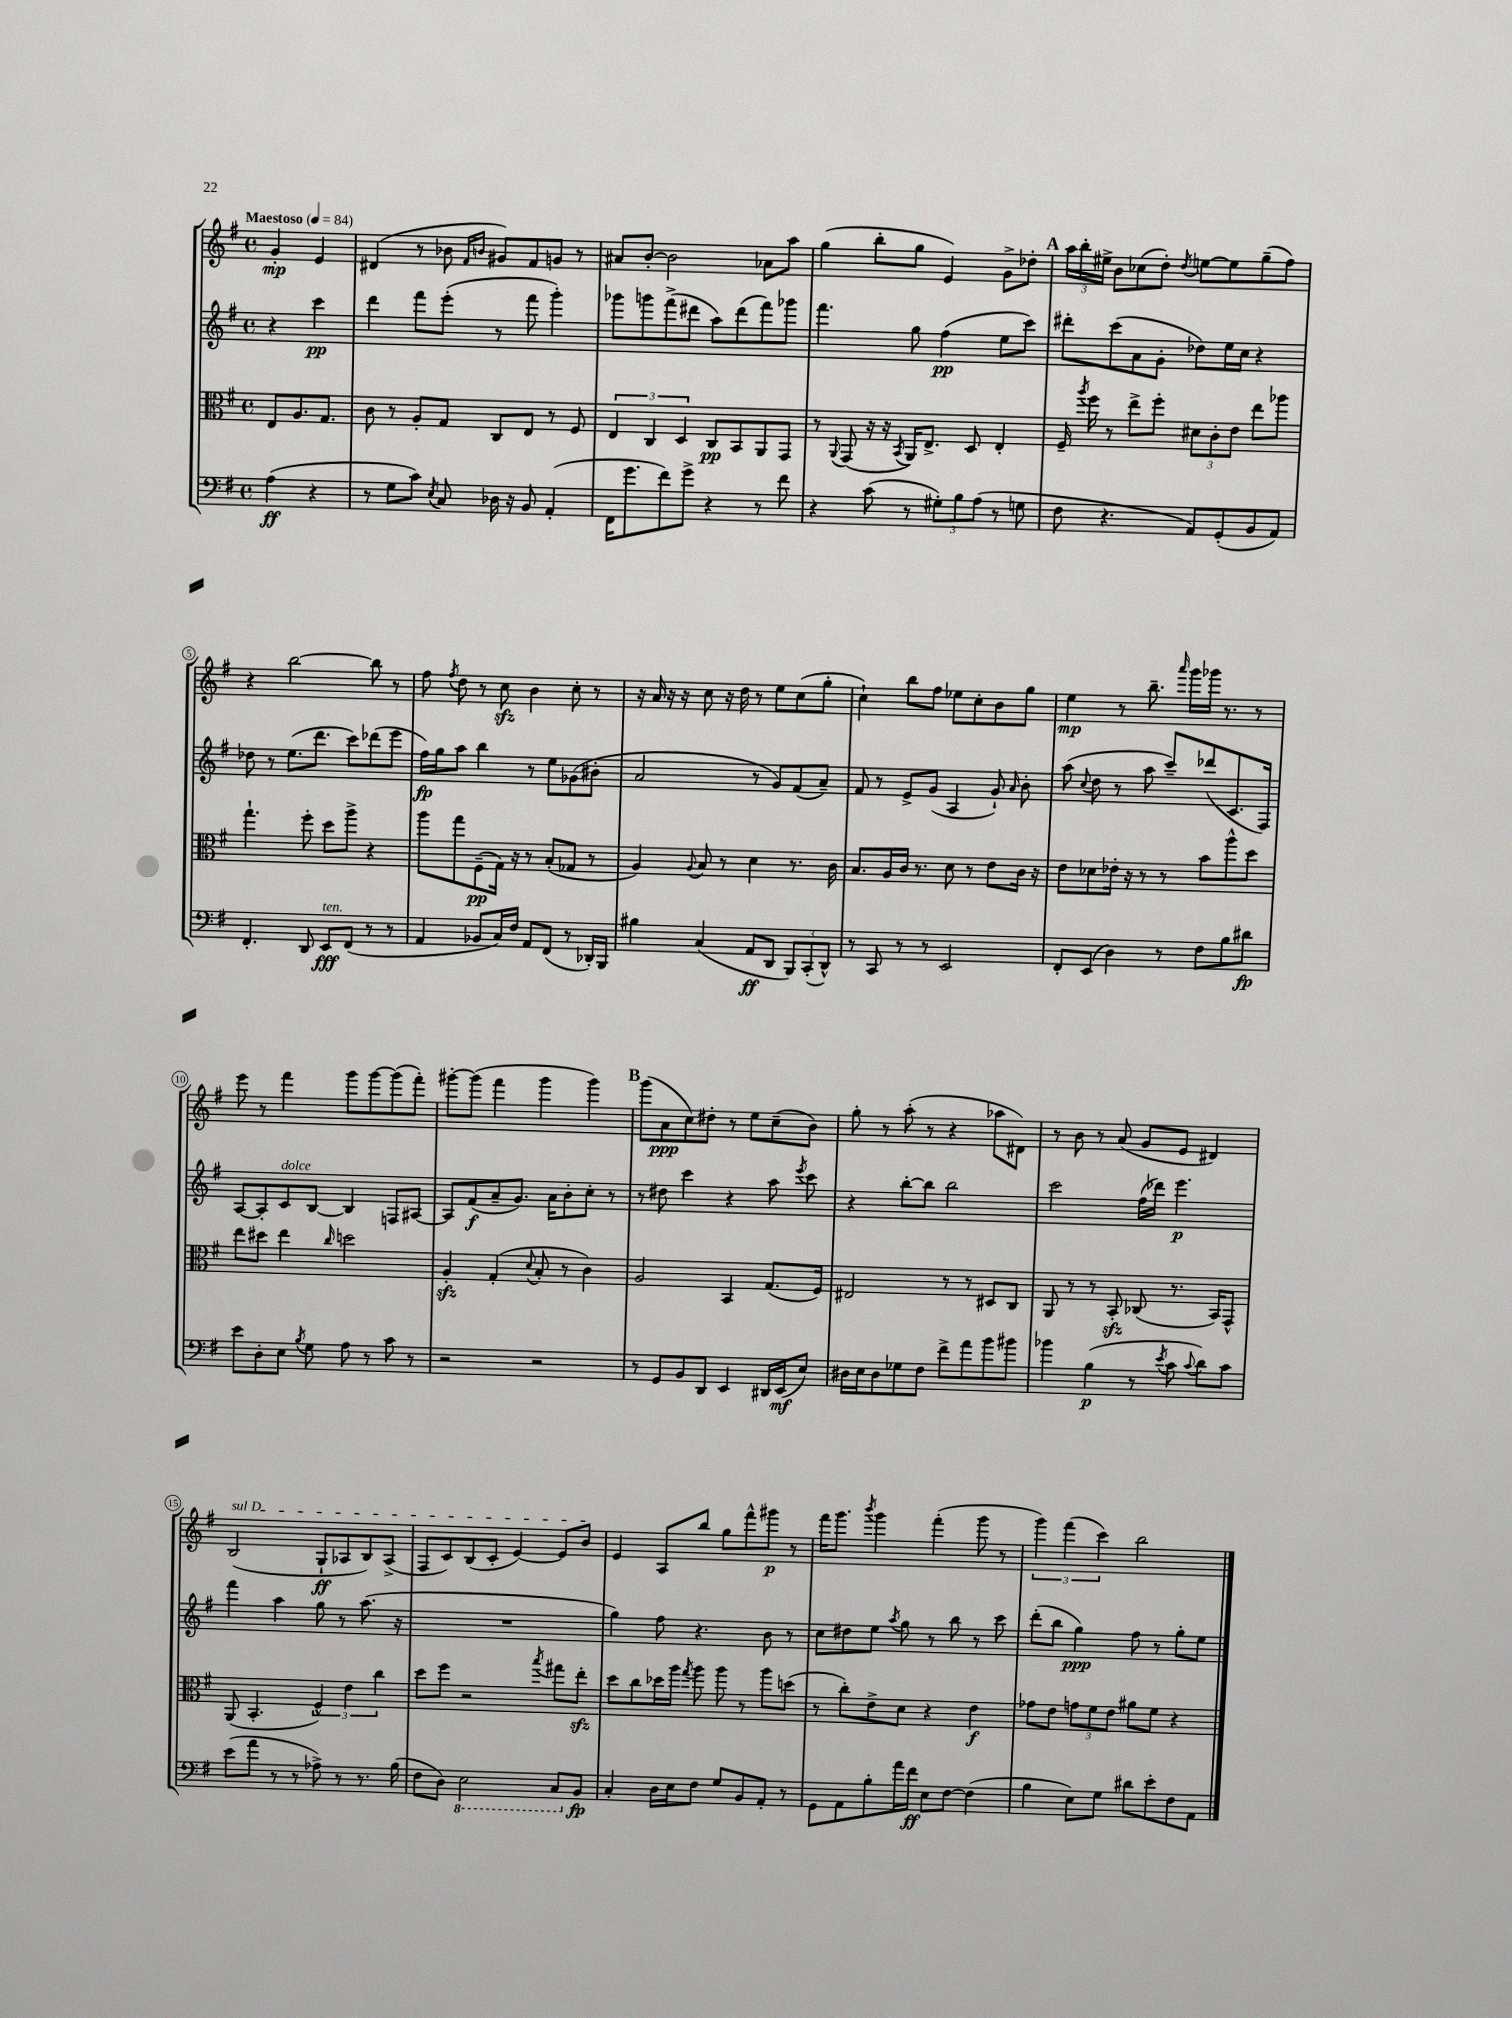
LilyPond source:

<<
\new StaffGroup <<
\new Staff = "s0" {
    \clef treble \key g \major \defaultTimeSignature \time 4/4 \partial 2 \tempo "Maestoso" 4 = 84
    \autoBeamOff g'4-.\mp e'4 |
    dis'4( r8 bes'8 \grace { fis'16[ b'16] } gis'8[) fis'8 g'8] r8 |
    ais'8[ b'8]~-. b'2 aes'8[ a''8] |
    g''4( b''8[-. g''8] e'4) g'8[-> des''8]-. |
    \mark \markup { \bold "A" } \tuplet 3/2 { a''16[ b''16-. eis''16]-> } b'8[ ces''8( d''8]-.) \acciaccatura { d''8 } e''8[~ e''8 g''8--( fis''8]) |
    r4 b''2~ b''8 r8 |
    fis''8 \acciaccatura { fis''8 } d''8 r8 c''8\sfz b'4 c''8-. r8 |
    r16 a'16 r16 r16 c''8 r16 d''16 r8 e''8[ c''8( g''8]-. |
    c''4-!) b''8[ fis''8] ees''8[ c''8-. b'8 g''8] |
    e''4\mp r8 b''8.-- \grace { a'''16 } g'''16[ ges'''16] r8. r8 |
    e'''8 r8 fis'''4 g'''8[ g'''8~ g'''8( fis'''8]-.) |
    gis'''8[~-. gis'''8]( fis'''4 gis'''4 gis'''4) |
    \mark \markup { \bold "B" } g'''8[( a'8\ppp c''8) dis''8]-. r8 e''8[ c''8--( b'8]) |
    g''8-. r8 a''8-.( r8 r4 aes''8[ dis'8]) |
    r8 b'8 r8 a'8( g'8[ e'8] dis'4) |
    \once \override TextSpanner.bound-details.left.text = \markup { \italic "sul D" } b2\startTextSpan( g8[-!\ff aes8 b8) aes8]->( |
    fis8[ c'8) b8( c'8]-. e'4~) e'8[ b'8]\stopTextSpan |
    e'4 a8[ b''8] g''8[ fis'''8-^ gis'''8]\p r8 |
    fis'''16[ g'''8.] \acciaccatura { b'''8 } g'''4 fis'''4-.( g'''8 r8 |
    \tuplet 3/2 { g'''4) fis'''4( c'''4) } b''2 \bar "|." |
}
\new Staff = "s1" {
    \clef treble \key g \major \defaultTimeSignature \time 4/4 \partial 2
    \autoBeamOff r4 c'''4\pp |
    d'''4 fis'''8[ e'''8]-.( r8 fis'''8 g'''4-.) |
    ges'''8[ g'''8 fis'''8->( dis'''8] a''8[) dis'''8( fis'''8) ges'''8] |
    fis'''4. g''8 fis''4\pp( e''8[ c'''8]) |
    \mark \markup { \bold "A" } dis'''8[-. c'''8( a'8 g'8]-. des''8[) e''16 c''16] r4 |
    des''8 r8 e''8.[( d'''8.] c'''8[) des'''8( e'''8] |
    fis''16[\fp) g''16 a''8] b''4 r8 e''8[ ges'8( bis'8]-. |
    a'2 r8 g'8[) fis'8( a'8]--) |
    fis'8 r8 e'8[-> g'8]( a4 g'8-!) \grace { a'16 } b'8-. |
    a''8( \appoggiatura { c''8 } d''8 r8 a''8 c'''8[--) des'''8( c'8. fis16]) |
    a8[~ a8-. c'8^\markup { \italic "dolce" } b8]~ b4 f8[ ais8]~ |
    ais8[ fis'8\f( a'8-- g'8.]) a'16[ b'8-. c''8]-. r8 |
    \mark \markup { \bold "B" } r8 dis''8 c'''4 r4 a''8 \acciaccatura { e'''8 } c'''8 |
    r4 b''8[~-. b''8] b''2 |
    c'''2 fis''16[( des'''16]) e'''4.\p |
    fis'''4 a''4 g''8 r8 a''8.( r16 |
    R1 |
    g''4) fis''8 r4. b'8 r8 |
    c''8[ dis''8 e''8] \acciaccatura { a''8 } g''8 r8 b''8 r8 c'''8 |
    d'''8[-.( b''8] g''4\ppp) fis''8 r8 g''8[-. e''8] \bar "|." |
}
\new Staff = "s2" {
    \clef alto \key g \major \defaultTimeSignature \time 4/4 \partial 2
    \autoBeamOff e8[ a8. g8.] |
    c'8 r8 a8[-. g8] c8[ e8] r8 fis8 |
    \tuplet 3/2 { e4 c4 d4 } c8[\pp b,8 a,8 g,8] |
    r8 \appoggiatura { a,8 } g,8( r16 r16 \acciaccatura { b,8 } a,16[) e8.]-> d8 e4-. |
    \mark \markup { \bold "A" } fis16-- \acciaccatura { a''8 } fis''16 r8 e''8[-> fis''8]-. \tuplet 3/2 { dis'8[ c'8-. e'8] } e''8[ aes''8] |
    g''4.-! fis''8-. d''8[ a''8]-> r4 |
    a''8[ g''8 fis8--\pp( g16]) r16 r8 b8[-.( ges8] r8 |
    a4) \appoggiatura { a8 } b8 r8 d'4 r8. c'16 |
    b8.[ a16 c'16] r8. d'8 r8 e'8[ c'16] r16 |
    e'8[ des'8 ees'16]-. r16 r8 r8 b'8[ a''8-^ d''8] |
    e''8[ dis''8] e''4 \grace { c''16 } d''2 |
    a4-.\sfz g4-.( \appoggiatura { d'8 } b8-. r8 c'4) |
    \mark \markup { \bold "B" } a2 b,4 g8.[( fis16]) |
    eis2 r8 r8 dis8[ c8] |
    a,8 r8 r8 b,8-.\sfz ces8( r8. b,16[) g,8]-^ |
    a,8( b,4.-. \tuplet 3/2 { fis4-^) e'4 c''4 } |
    d''8[ fis''8] r2 \acciaccatura { b''8 } gis''8[ e''8]-.\sfz |
    d''8[ c''8 des''16 a''16] \acciaccatura { g''8 } a''8 a''8 r8 a''8[ d''8]( |
    r8 c''8[-.) e'8-> d'8] r4 e'4\f |
    ges'8[ e'8] \tuplet 3/2 { g'8[ fis'8 e'8] } ais'8[ fis'8] r4 \bar "|." |
}
\new Staff = "s3" {
    \clef bass \key g \major \defaultTimeSignature \time 4/4 \partial 2
    \autoBeamOff a4\ff( r4 |
    r8 g8[ c'8]) \acciaccatura { e8 } c8 des16 r16 b,8 a,4-.( |
    fis,16[ g'8. fis'8) g'8]-> r4 r8 fis'8 |
    r4 c'8( r8 \tuplet 3/2 { gis8[-.) b8 a8]( } r8 g8 |
    \mark \markup { \bold "A" } fis8 r4. a,8[) g,8-.( b,8 a,8]) |
    fis,4.-. d,8 e,8[\fff^\markup { \italic "ten." } fis,8]( r8 r8 |
    a,4 bes,8[ c16) fis16] a,8[ fis,8]( r8 des,16[-.) b,,16] |
    bis4 c4( a,8[\ff d,8] \tuplet 3/2 { b,,8[) c,8-.( d,8]-^) } |
    r8 c,8 r8 r8 e,2 |
    fis,8[-. e,8]( d4) r8 fis8[ b8 dis'8]\fp |
    e'8[ d8-. e8] \acciaccatura { b8 } g8 a8 r8 c'8 r8 |
    r2 r2 |
    \mark \markup { \bold "B" } r8 g,8[ b,8 d,8] e,4 dis,16[ e,16\mf( e8]) |
    dis16[ e16 dis8 ges8 fis8] fis'8[-> a'8 b'8 bis'8] |
    bes'4 b4\p( r8 \acciaccatura { e'8 } c'8 \appoggiatura { c'8 } d'8[) c'8] |
    e'8[( a'8] r8 r8 aes8->) r8 r8. b16( |
    fis8[ d8]) \ottava #-1 e,2 c,8[ \ottava #0 b,8]\fp |
    c4-. d16[ e16 fis8] g8[ b,8 a,8]-. r8 |
    g,8[ a,8 b8-. a'16 fis'16]\ff e8[ fis8]~ fis4( |
    b4 e8[) g8] dis'8[ e'8-. fis8 a,8] \bar "|." |
}
>>
>>
\layout { \context { \Score \override BarNumber.stencil = #(make-stencil-circler 0.1 0.3 ly:text-interface::print) } }
